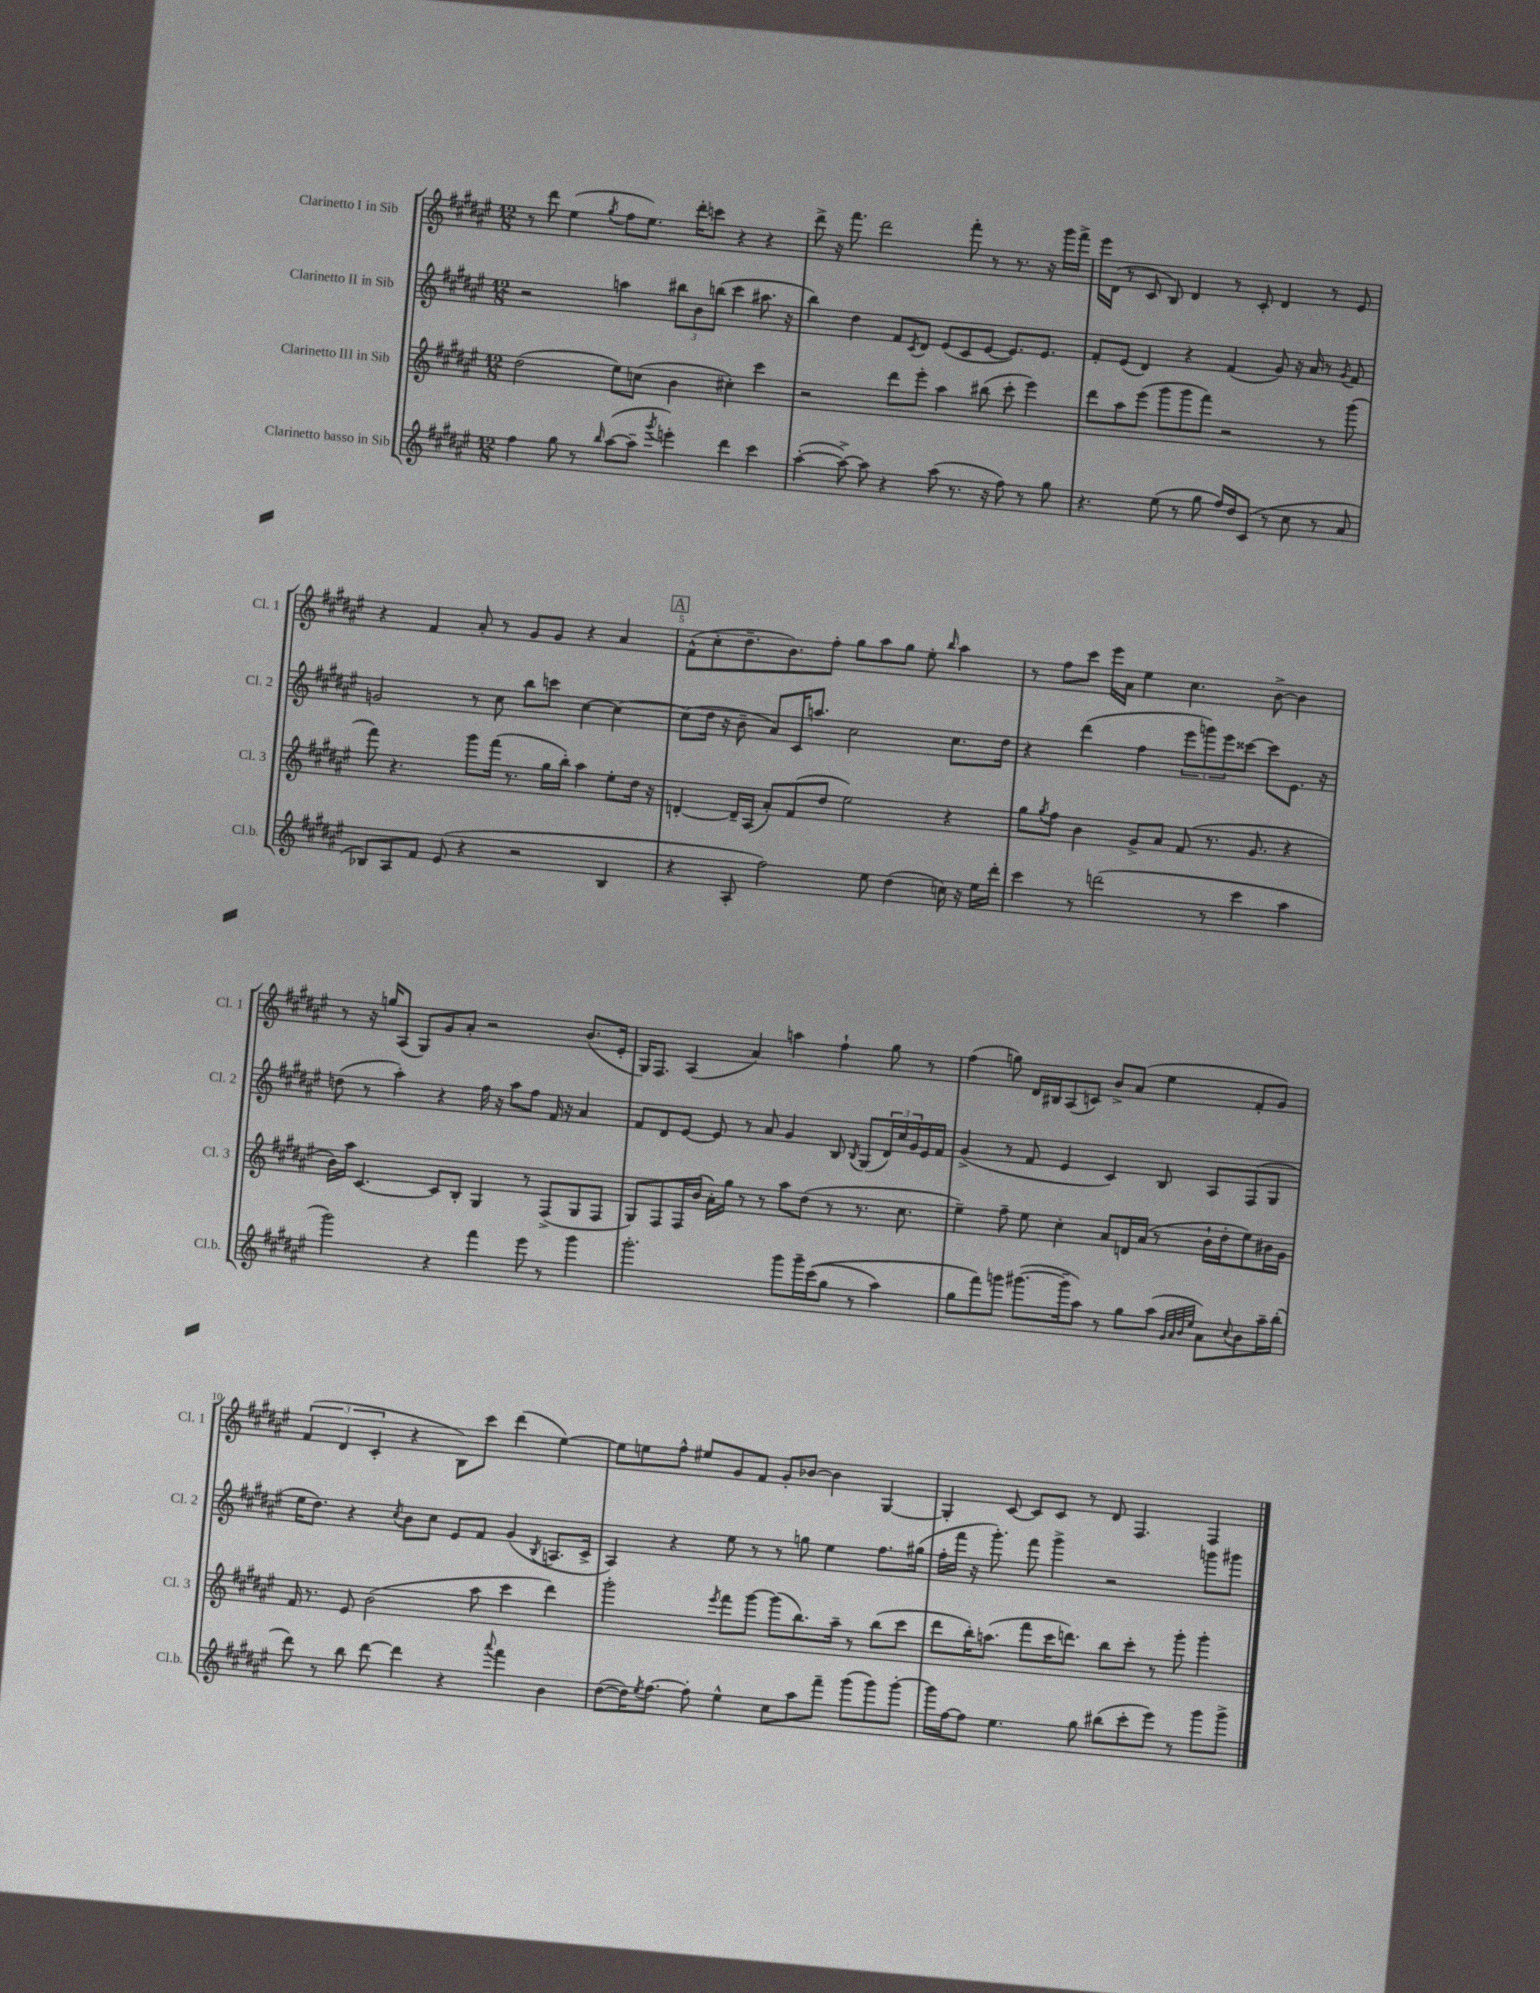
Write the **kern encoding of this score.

**kern	**kern	**kern	**kern
*part4	*part3	*part2	*part1
*staff4	*staff3	*staff2	*staff1
*I"Clarinetto basso in Sib	*I"Clarinetto III in Sib	*I"Clarinetto II in Sib	*I"Clarinetto I in Sib
*I'Cl.b.	*I'Cl. 3	*I'Cl. 2	*I'Cl. 1
*clefG2	*clefG2	*clefG2	*clefG2
*k[f#c#g#d#a#e#]	*k[f#c#g#d#a#e#]	*k[f#c#g#d#a#e#]	*k[f#c#g#d#a#e#]
*M12/8	*M12/8	*M12/8	*M12/8
=1	=1	=1	=1
4ff#\	(2dd#\	2r	8r
.	.	.	8ddd#\
8gg#\	.	.	(4ee#\
8r	.	.	.
16qqbb/	.	.	8qgg#/
([8aa#\L	8ee#\L)	4aan\	8ff#\L
8aa#~\J]	(8ccn\J	.	8.ee#\J)
8qggg#/	.	.	.
4eeen'\)	4b\	12bb#X\L	.
.	.	.	16ddd#'\KL
.	.	12b\	.
.	.	.	8cccn\J
.	.	(12bbn\J	.
4ddd#\	4cc#X'\)	4ccc#\	4r
4ccc#\	4ccc#\	8.aa#X\	4r
.	.	16r	.
=2	=2	=2	=2
([4aa#'\	2r	4bb\)	8ddd#^\
.	.	.	16r
.	.	.	8.fff#\
8aa#^\_)	.	4dd#\	.
8aa#\]	.	.	2ddd#\
4r	8ddd#\L	8f#/L	.
.	.	8qc#/	.
.	8eee#'\J	8d#/J	.
(8aa#\	4aa#\	(8e#/L	.
8.r	.	8c#/	8fff#'\
.	(8bb#X\	[8e#/J	8r
16r	.	.	.
8ff#\)	8ccc#'\	8.e#/L])	8.r
8r	4eee#\)	.	.
.	.	8.e#/J	16r
8gg#\	.	.	16ggg#\LL
.	.	.	16fff#^\JJ
=3	=3	=3	=3
4.r	8ddd#\L	8f#'/L	16eee#\LL
.	.	.	(16d#\JJ
.	8aa#\	(8e#/J	8r
.	(8eee#\J	4d#/)	8c#/
(8ee#\	8ggg#\L	.	8B/)
8r	8ggg#\	4r	4d#/
8gg#\	8fff#\J)	.	.
16ff#/LL)	2r	(4f#/	8r
16dd#/J	.	.	.
(8c#/J	.	.	8c#'/
8r	.	8g#/)	4d#/
8cc#\	.	16r	.
.	.	16a#/	.
8r	8r	8r	8r
.	.	8qg#/	.
8a#/	(8ggg#\	8f#/	8e#/
!!LO:LB:g=z
=4	=4	=4	=4
8B-X/L)	8fff#\)	2gn/	4r
8A#/	4.r	.	.
8f#/J	.	.	4f#/
(8e#/	.	.	.
4r	8ggg#\L	8r	8a#'/
.	(16fff#\Jk	8cc#\	8r
.	8.r	.	.
2r	.	8bb\L	8g#/L
.	16gg#\LL	8cccn\J	8g#/J
.	16bb'\JJ)	.	.
.	4aa#\	[4cc#\	4r
4B-/	8ee#'\L	4cc#\_	4a#/
.	16dd#\Jk	.	.
.	16r	.	.
!!LO:REH:place=s1:t=A
=5	=5	=5	=5
4r	[4dn'/	(8cc#\L]	(8f#^^\L
.	.	16dd#\Jk	8cc#'\
.	.	16r	.
8A#'/	16d~/LL]	8b~\	8.dd#~\
.	(16A#/JJ	.	.
2ff#\)	8a#'/L)	8a#/L)	.
.	.	.	8.b\)
.	(8f#/	16c#/K	.
.	.	8.aan/J	.
.	8dd#/J	.	8ff#'\J
.	2ee#\)	2cc#\	8gg#\L
8ee#\	.	.	8aa#\
(4dd#\	.	.	8gg#\J
.	.	.	8ee#'\
.	.	.	16qqbb/
16ccn\)	4r	8.cc#\L	4aa#\
16r	.	.	.
16ee#\LL	.	.	.
16ddd#'\JJ	.	16dd#\Jk	.
=6	=6	=6	=6
4ccc#\	8gg#\L	4r	8r
.	8qgg#/	.	.
.	8ff#\J	.	8ff#\L
8r	4b\	(4ddd#\	8ccc#\J
(2dddn\	.	.	16eee#\LL
.	.	.	16a#\JJ
.	8g#^/L	4ff#\	4ee#\
.	8a#/J	.	.
.	(8f#/	12eee#\L	4.cc#\
.	.	12gggn\)	.
8r	8.r	.	.
.	.	12eee#\	.
4ccc#\	.	[8ccc##X\J	.
.	8.g#/	.	.
.	.	8ccc##\L]	[8b^\
4aa#\	4r	8.e#\J	4b\]
.	.	16r	.
!!LO:LB:g=z
=7	=7	=7	=7
2ggg#\)	16b\LL)	(8ddn\	8r
.	16aa#\JJ	.	.
.	[4.c#/	8r	16r
.	.	.	16ggn/KL
.	.	4aa#'\)	(8A#/J
.	.	.	8G#/L)
4r	8c#/L]	4r	8g#/
.	8B'/J	.	8a#'/J
4fff#\	4G#/	16ff#\	2r
.	.	16r	.
.	.	8aa#\L	.
8eee#\	8r	8ff#\J	.
8r	(8F#^/L	16f#/	.
.	.	16r	.
4ggg#\	8G#/	4a#/	(8.b/L
.	8F#/J	.	.
.	.	.	16e#'/Jk
=8	=8	=8	=8
2.ggg#'\	8G#/L)	8f#/L	16G#/KL)
.	.	.	8.F#/J
.	8F#/	8d#/	.
.	16F#/L	[8e#/J	(4A#/
.	(16b/JJ	.	.
.	16a#'\LL)	8e#/]	.
.	16gg#\JJ	.	.
.	8r	8r	4a#/)
.	8r	8a#/	.
8ggg#\L	8aa#\L	4g#/	4aan\
16ggg#~\L	(8dd#\J	.	.
((16ccc#\J	.	.	.
8gg#\J	8r	8B/	4ff#`\
.	.	8qB/	.
8r	8.r	(8G#/L	.
4aa#\)	.	24d#/L)	8gg#\
.	.	24cc#/	.
.	8.cc#\	.	.
.	.	24g#/	.
.	.	16e#/	8r
.	.	16f#/JJ	.
=9	=9	=9	=9
8gg#\L	4ee#~\)	(4g#^/	(4ff#\
8fff#\)	.	.	.
8gggn\J	8ff#~\	8r	8ggn\)
([8.ggg#X\L	8ee#\	8f#/	16d#/LL
.	.	.	16B#X/J
.	4cc#'\	4e#/	(8A#/
16ggg#~\k]	.	.	.
8aa#\J)	.	.	8cn/J)
8r	8a#/L	4c#/)	8b^/L
8gg#\L	16dn/L	.	(8a#/J
.	(16a#/JJ	.	.
(8aa#\J	8r	8B/	4ee#\
32qqg#/LLL	.	.	.
32qqa#/	.	.	.
32qqb/	.	.	.
32qqee#/JJJ	.	.	.
8a#\L)	16b`\LL	8A#/L	.
.	16dd#'\J	.	.
8qqcc#/	.	.	.
8b\	8ee#\)	(8F#/	8f#'/L
16aa#~\L	16b#X\L	8G#/J	8g#/J)
(16bb'\JJ	16g#\JJ	.	.
!!LO:LB:g=z
=10	=10	=10	=10
8ddd#\)	16f#/	16ee#\KL	(6f#/
.	8.r	8.dd#\J)	.
8r	.	.	.
.	.	.	6d#/
8bb\	8e#/	4r	.
.	.	.	6c#'/
[8ddd#\	(2b\	.	.
.	.	8qcc#/	.
4ddd#\]	.	8b\L	4r
.	.	8cc#\J	.
4r	.	8e#/L	8B\L)
.	8aa#\	8f#/J	8ccc#\J
8qqaaa#/	.	.	.
4fff#\	4ccc#\	(4g#/	(4ddd#\
.	.	8qB/	.
4b\	4ddd#\)	8.An/L	[4ee#\)
.	.	16c#^/Jk	.
=11	=11	=11	=11
([8dd#\L	2ggg#'\	4A#/)	8ee#\L]
16dd#\K])	.	.	8een\
8qee#/	.	.	.
[8.ff#\J	.	.	.
.	.	4r	8ff#^^\J
8ff#'\]	.	.	8ee#X/L
.	8qeee#/	.	.
4ee#^^\	8fff#\L	8ee#\	8g#/
.	[8ggg#\J	8r	8f#/J
8cc#\L	(8ggg#\L]	8r	8g#'/L
8aa#\	8.bb\)	8ggn\	[8b-X/J
8fff#~\J	.	4ee#\	4b-\]
.	16aa#~\Jk	.	.
(8ggg#\L	8r	.	.
8ggg#\)	(8bb\L	8.ff#\L	[4G#/
[8ggg#'\J	8ccc#\J	.	.
.	.	(16gg#X\Jk	.
=12	=12	=12	=12
16ggg#\LL]	8ddd#\L	16ff#'\LL	4G#'/]
[16ff#\J	.	16fff#\JJ	.
8ff#\J]	16bb'\K)	16r	.
.	(8.aan\J	8.ggg#'\)	.
4.ee#\	.	.	[8c#/
.	8fff#\L	8fff#\	8c#/L]
.	16ccc#\K	4ggg#^\	8c#/J
.	8.dddn\J)	.	.
8gg#\	.	.	8r
(8bb#X\L	8bb\L	2r	8d#/
8ccc#'\	8ccc#'\J	.	4.F#/
8eee#\J)	8r	.	.
8r	8ggg#'\	.	.
8ggg#\L	4ggg#'\	8gggn\L	4F#/
8ggg#^\J	.	8ggg#X\J	.
==	==	==	==
*-	*-	*-	*-
